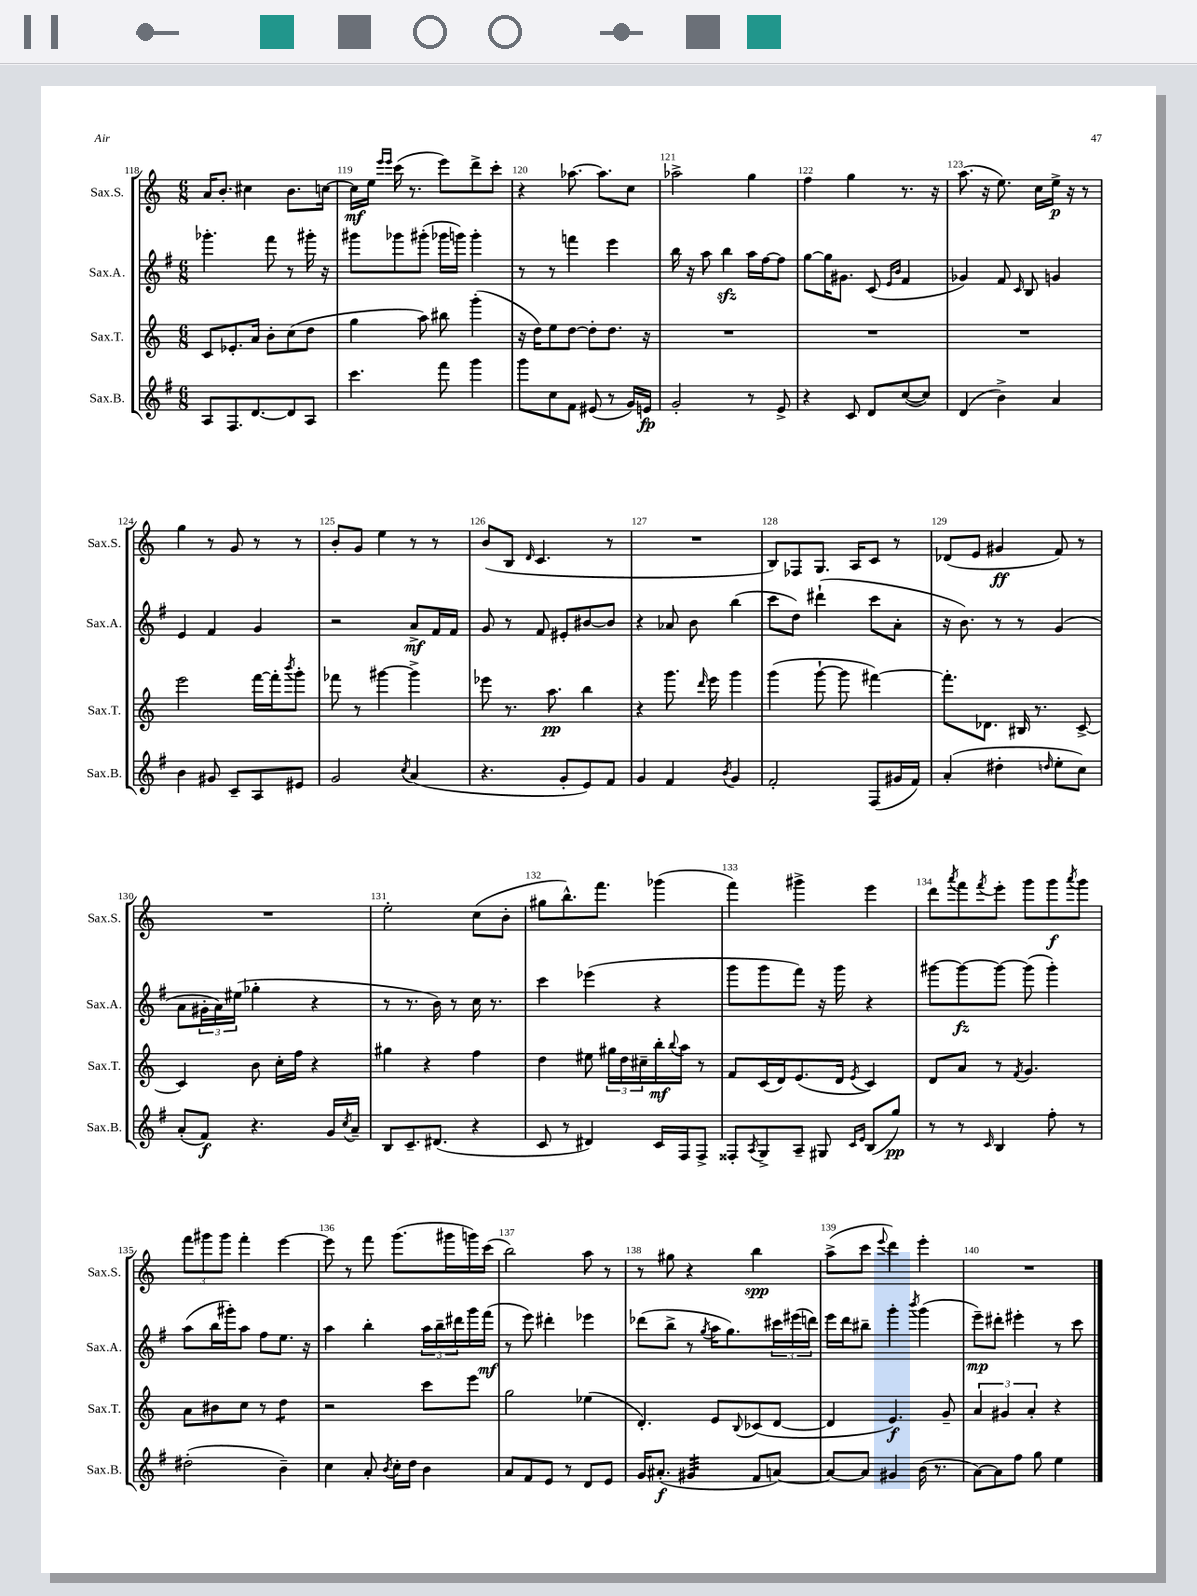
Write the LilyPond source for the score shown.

<<
\new StaffGroup <<
\new Staff = "s0" \with { instrumentName = "Sax.S." shortInstrumentName = "Sax.S." } {
    \clef treble \key c \major \numericTimeSignature \time 6/8
    a'16 b'8.-. cis''4 b'8. c''16~ |
    c''16\mf e''16 \grace { e'''16 e'''16 } c'''16( r8. e'''8) d'''8-> c'''8-. |
    r4 aes''8.~ aes''8. c''8 |
    aes''2-> g''4 |
    f''4 g''4 r8. r16 |
    a''8.( r16 e''8.) c''16 e''16->\p r16 r8 |
    g''4 r8 g'8 r8 r8 |
    b'8-. g'8 e''4 r8 r8 |
    b'8( b8 \grace { d'16 } c'4. r8 |
    R2. |
    b8) fes8 g8. a16 c'8 r8 |
    des'8( e'8 gis'4\ff f'8) r8 |
    R2. |
    e''2-. c''8( b'8-. |
    gis''8 b''8.-^) f'''8. ges'''4( |
    f'''4) gis'''4-> e'''4 |
    d'''8 \acciaccatura { a'''8 } f'''8 \acciaccatura { f'''8 } e'''8-. g'''8 g'''8\f \acciaccatura { a'''8 } g'''8 |
    \tuplet 3/2 { f'''8 gis'''8 gis'''8 } f'''4-. e'''4~ |
    e'''8 r8 f'''8 g'''8.( gis'''16 g'''16) c'''16( |
    b''2) a''8 r8 |
    r8 gis''8 r4 b''4\spp |
    a''8->( c'''8 \appoggiatura { e'''8 } d'''4) e'''4-. |
    R2. \bar "|." |
}
\new Staff = "s1" \with { instrumentName = "Sax.A." shortInstrumentName = "Sax.A." } {
    \clef treble \key g \major \numericTimeSignature \time 6/8
    ges'''4.-. fis'''8 r8 gis'''16-. r16 |
    gis'''8 ges'''8 gis'''8-.( ges'''16 g'''16) g'''4-. |
    r8 r8 f'''4 e'''4 |
    b''16 r16 a''8 b''4\sfz a''16 fis''16~ fis''8 |
    g''8~ g''16 gis'8. c'8( \grace { e'16 b'16 } fis'4 |
    ges'4) fis'8 \grace { c'16 } b8 g'4 |
    e'4 fis'4 g'4 |
    r2 a'8->\mf fis'16 fis'16 |
    g'8 r8 fis'8 eis'8-. bis'8~ bis'8 |
    r4 aes'8 b'8 b''4( |
    c'''8 d''8) dis'''4-!( c'''8 a'8-. |
    r16 b'8.) r8 r8 g'4( |
    a'8 \tuplet 3/2 { gis'16-. a'16) eis''16( } ges''4-. r4 |
    r8 r8. b'16) r8 c''16 r8. |
    c'''4 ees'''4( r4 |
    g'''8 g'''8 fis'''8) r16 g'''16 r4 |
    gis'''8~ gis'''8~\fz gis'''8~ gis'''8( gis'''4-.) |
    a''8( b''16 gis'''16-.) a''8 fis''8 e''8. r16 |
    a''4 b''4-. \tuplet 3/2 { a''16 b''16-- dis'''16 } g'''16 fis'''16\mf( |
    r8 e'''8) dis'''4-. ees'''4 |
    des'''8( b''8-> r8 \acciaccatura { g''8 } a''16 g''8.) \tuplet 3/2 { cis'''16 eis'''16( d'''16) } |
    e'''16 d'''16 bis''8-- g'''4-. \acciaccatura { b'''8 } g'''4( |
    e'''8--\mp) dis'''8-. eis'''4-. r8 c'''8 \bar "|." |
}
\new Staff = "s2" \with { instrumentName = "Sax.T." shortInstrumentName = "Sax.T." } {
    \clef treble \key c \major \numericTimeSignature \time 6/8
    c'8 ees'8.-. a'16 b'8-. c''8( d''8 |
    g''4 a''8) bis''8 g'''4-.( |
    r16 d''16) e''8 d''8~ d''8-. d''8. r16 |
    R2. |
    R2. |
    R2. |
    e'''2 f'''16~ f'''16-. \acciaccatura { b'''8 } g'''8-. |
    fes'''8 r8 gis'''4~ gis'''4-> |
    ees'''8 r8. a''8.\pp b''4 |
    r4 g'''8. \grace { d'''16 } e'''16 g'''4 |
    g'''4( g'''8~-! g'''8 fis'''4~) |
    fis'''8.-. des'8. bis16 r8. c'8~-> |
    c'4 b'8 c''16-. f''16 r4 |
    gis''4 r4 f''4 |
    d''4 eis''8 \tuplet 3/2 { gis''16 d''16 cis''16-- } b''16-.\mf \appoggiatura { b''8 } a''16 r8 |
    f'8 c'16( d'16) e'8.( d'16 \acciaccatura { e'8 } c'4) |
    d'8 a'8 r8 \acciaccatura { f'8 } g'4. |
    a'8 bis'8 c''8 r8 d''4:8 |
    r2 c'''8 e'''8 |
    g''2 ees''4( |
    d'4.-.) e'8 \appoggiatura { b8 } ces'8( d'8~ |
    d'4 e'4.\f) g'8-- |
    \tuplet 3/2 { a'4 gis'4 a'4-. } r4 \bar "|." |
}
\new Staff = "s3" \with { instrumentName = "Sax.B." shortInstrumentName = "Sax.B." } {
    \clef treble \key g \major \numericTimeSignature \time 6/8
    a8 fis8. d'8.~ d'8 a8 |
    c'''4. fis'''8 g'''4 |
    g'''8 c''8 fis'8 eis'8( r8 g'16) e'16\fp |
    g'2-. r8 e'8-> |
    r4 c'8 d'8 c''8~( c''8) |
    d'4( b'4->) a'4 |
    b'4 gis'8 c'8-- a8 eis'8 |
    g'2 \acciaccatura { c''8 } a'4( |
    r4. g'8-. e'8) fis'8 |
    g'4 fis'4 \acciaccatura { b'8 } g'4 |
    fis'2-. fis8( gis'16 fis'16) |
    a'4-.( dis''4-. \grace { d''16 } e''8-. c''8) |
    a'8-.( fis'8\f) r4. g'16 \acciaccatura { c''8 } a'16-- |
    b8 c'8.-- dis'8.( r4 |
    c'8 r8 dis'4) c'16 fis16 fis8-> |
    fisis8-. \acciaccatura { a8 } g8-> a8-- gis8 \grace { c'16 e'16 } b8( g''8\pp) |
    r8 r8 \grace { c'16 } b4 fis''8-. r8 |
    dis''2-.( b'4--) |
    c''4 a'8-. \acciaccatura { b'8 } c''16-. d''16 b'4 |
    a'8 fis'8 e'8 r8 d'8 e'8 |
    g'16 ais'8.-.\f( gis'4:32 fis'8 a'8~) |
    a'8~ a'8 gis'4 b'16( r8. |
    a'8~) a'8 fis''8 g''8 e''4 \bar "|." |
}
>>
>>
